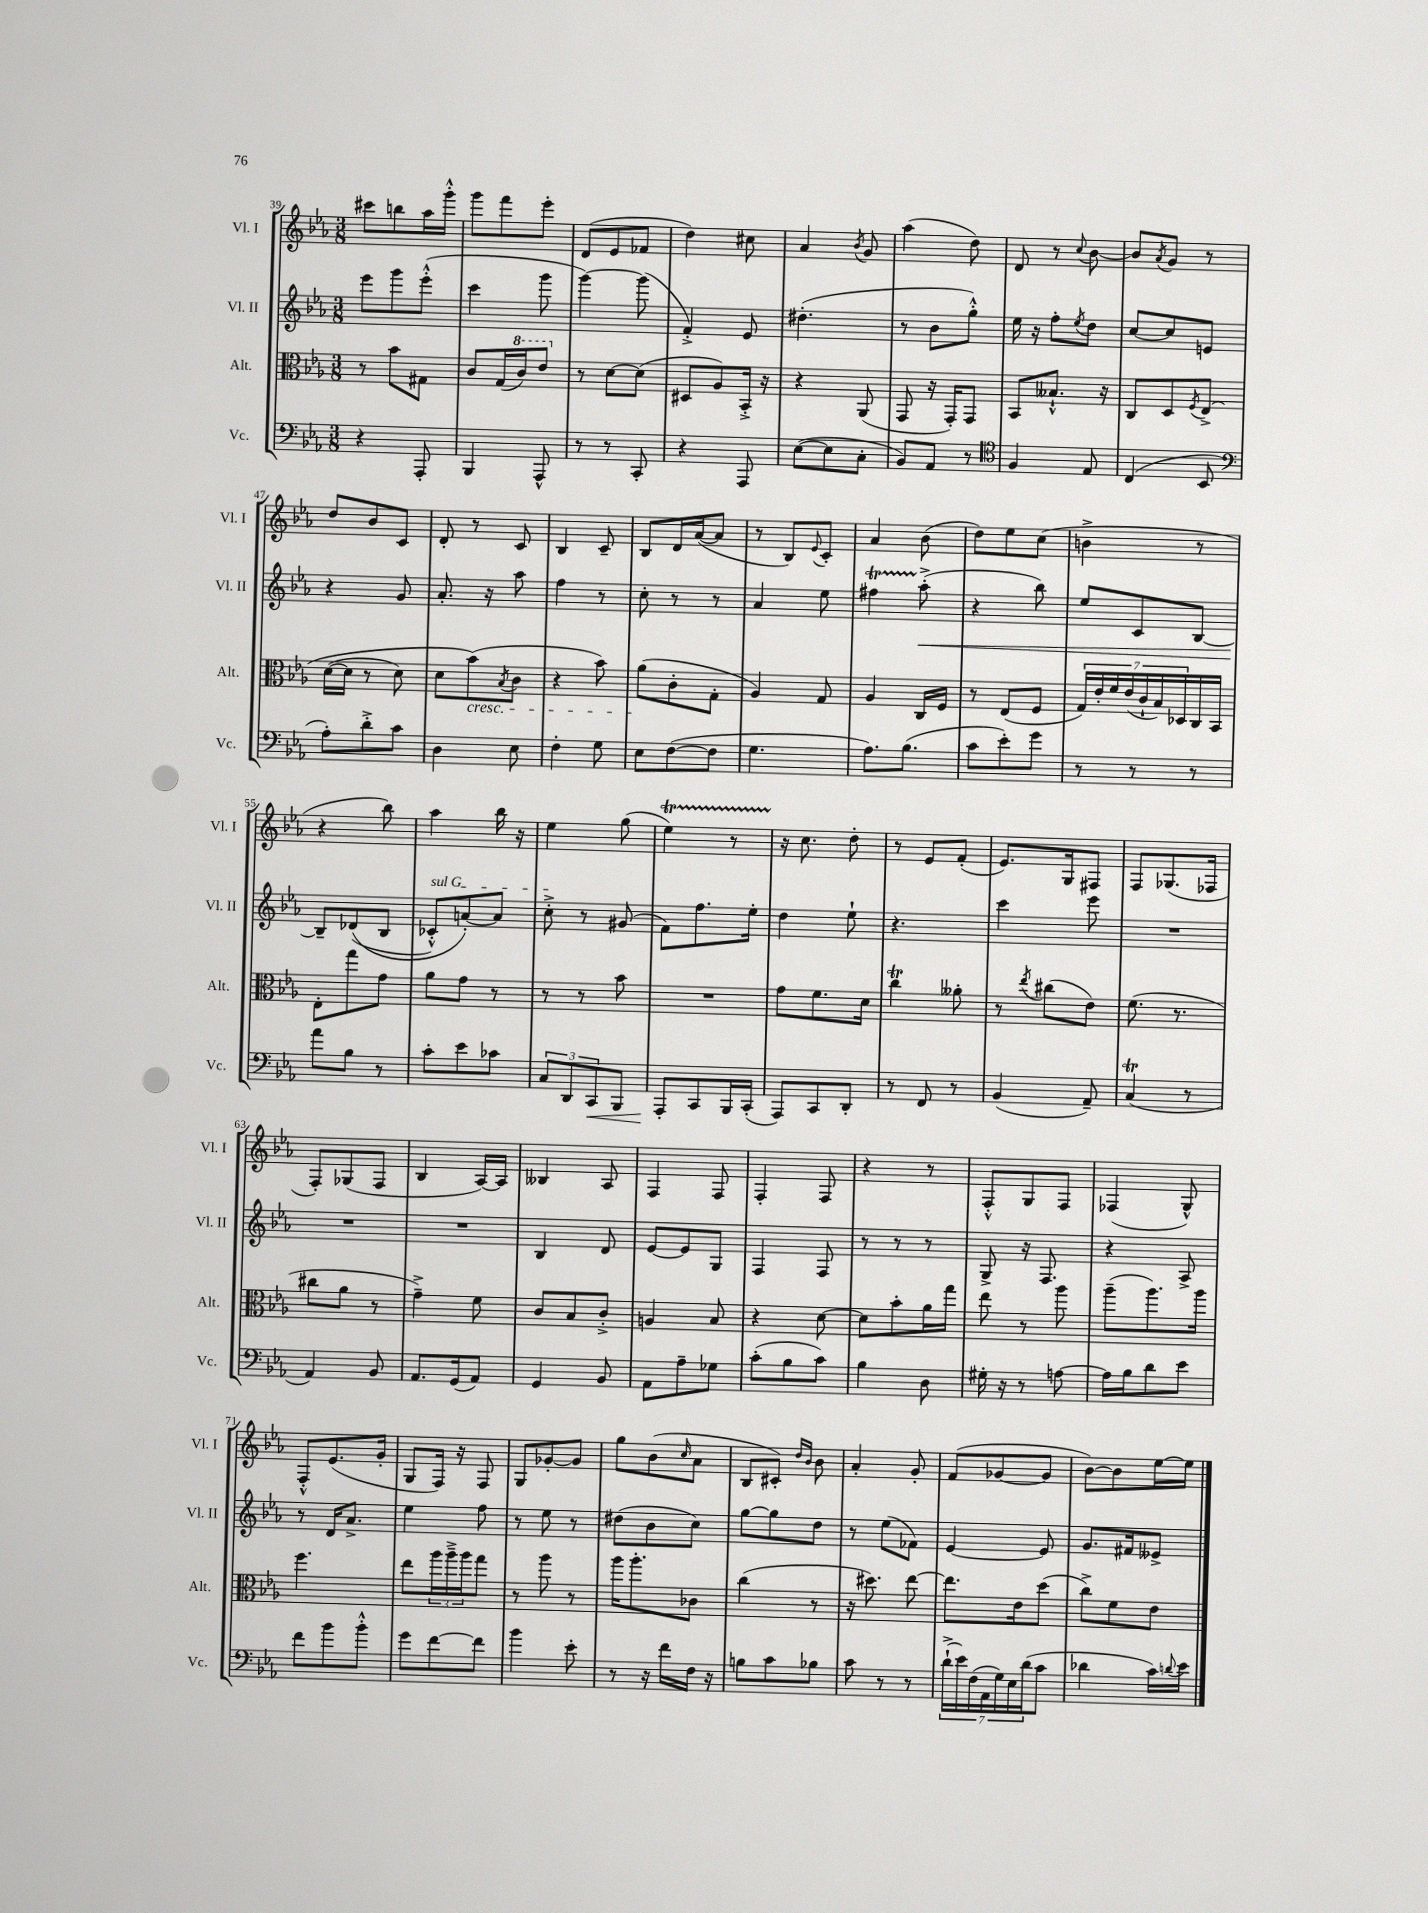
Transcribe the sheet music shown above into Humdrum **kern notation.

**kern	**dynam	**kern	**kern	**dynam	**kern
*part4	*part4	*part3	*part2	*part2	*part1
*staff4	*staff4	*staff3	*staff2	*staff2	*staff1
*I"Vc.	*	*I"Alt.	*I"Vl. II	*	*I"Vl. I
*I'Vc.	*	*I'Alt.	*I'Vl. II	*	*I'Vl. I
*clefF4	*	*clefC3	*clefG2	*	*clefG2
*k[b-e-a-]	*	*k[b-e-a-]	*k[b-e-a-]	*	*k[b-e-a-]
*M3/8	*	*M3/8	*M3/8	*	*M3/8
=39	=39	=39	=39	=39	=39
4r	.	8r	8eee-\L	.	8ccc#X\L
.	.	8b-\L	8ggg\	.	8bbn\
8AAA-'/	.	8G#X\J	(8eee-'^^\J	.	16aa-\L
.	.	.	.	.	16ggg'^^\JJ
=40	=40	=40	=40	=40	=40
4BBB-/	.	8c/L	4ccc\	.	8ggg\L
.	.	(16G/L	.	.	8fff\
*	*	*8va	*	*	*
.	.	16cc/J)	.	.	.
8AAA-^^/	.	8ee-/J	8ggg\	.	8eee-'\J
=41	=41	=41	=41	=41	=41
*	*	*X8va	*	*	*
8r	.	8r	[4ggg\)	.	(8d/L
8r	.	[8d\L	.	.	8e-/
8CC'/	.	(8d\J]	(8ggg\]	.	8f-X/J
=42	=42	=42	=42	=42	=42
4r	.	8D#X/L	4f'^/)	.	4dd\)
.	.	8A-/)	.	.	.
8AAA-/	.	16BB-'^/Jk	8e-/	.	8cc#X\
.	.	16r	.	.	.
=43	=43	=43	=43	=43	=43
([8E-\L	.	4r	(4.dd#X'\	.	4a-/
8E-\]	.	.	.	.	.
.	.	.	.	.	8qb-/
8C'\J	.	(8AA-/	.	.	8g/
=44	=44	=44	=44	=44	=44
8BB-/L)	.	8GG/	8r	.	(4aa-\
8AA-/J	.	16r	8b-\L	.	.
.	.	16GG'/KL)	.	.	.
8r	.	8GG/J	8gg'^^\J)	.	8dd\)
=45	=45	=45	=45	=45	=45
*clefC4	*	*	*	*	*
4F/	.	8BB-/L	16ee-\	.	8d/
.	.	.	16r	.	.
.	.	8.B--X`^^/J	8ff'\L	.	8r
.	.	.	8qee-/	.	8qqcc/
8E-/	.	.	8dd\J	.	[8b-\
.	.	16r	.	.	.
=46	=46	=46	=46	=46	=46
(4C/	.	8C/L	[8cc/L	.	8b-/L]
.	.	.	.	.	8qa-/
.	.	8D/	8cc/]	.	8g/J
.	.	8qF/	.	.	.
8BB-/	.	(8E-^/J	8en/J	.	8r
!!LO:LB:g=z
=47	=47	=47	=47	=47	=47
*clefF4	*	*	*	*	*
8A-'\L)	.	([16d\LL	4r	.	8dd/L
.	.	16d\JJ]	.	.	.
8d'^\	.	8r	.	.	8b-/
8c\J	.	8d\)	8g/	.	8c/J
=48	=48	=48	=48	=48	=48
4D\	.	8d\L	8.a-'/	.	8d'/
!	!	!LO:TX:b:i:t=cresc.	!	!	!
.	.	(8b-\)	.	.	8r
.	.	.	16r	.	.
.	.	8qB-/	.	.	.
8E-\	.	8c\J	8aa-\	.	8c/
=49	=49	=49	=49	=49	=49
4F'\	.	4r	4ff\	.	4B-/
8G\	.	8b-\)	8r	.	8c~/
=50	=50	=50	=50	=50	=50
8E-\L	.	(8a-\L	8cc'\	.	8B-/L
([8F\	.	8c'\	8r	.	16d/L
.	.	.	.	.	([16a-/J
8F\J]	.	8G'\J	8r	.	8a-/J]
=51	=51	=51	=51	=51	=51
4.G\	.	4A-/)	4a-/	.	8r
.	.	.	.	.	8B-/L)
.	.	.	.	.	8qqe-/
.	.	8G/	8ee-\	.	8c'/J
=52	=52	=52	=52	=52	=52
8.A-\L)	.	4A-/	4ff#Xt\	.	4a-/
(8.B-\J	.	.	.	.	.
!	!	!	!	!LO:HP:b	!
.	.	16C/LL	(8aa-'^\	<	(8b-\
.	.	16F/JJ	.	.	.
=53	=53	=53	=53	=53	=53
8c\L	.	8r	4r	.	8dd\L)
8e-'\)	.	(8E-/L	.	.	8ee-\
8g\J	.	8F/J	8bb-\)	.	(8cc\J
=54	=54	=54	=54	=54	=54
8r	.	28G/LL)	8ee-/L	.	4bn^\
.	.	28e-'/	.	.	.
.	.	28f/	.	.	.
.	.	(28e-/	.	.	.
8r	.	.	8c/	.	.
.	.	28c`/	.	.	.
.	.	28B-/)	.	.	.
.	.	28D-X/	.	.	.
8r	.	16C/	[8B-/J	.	8r
.	.	16BB-/JJ	.	.	.
!!LO:LB:g=z
=55	=55	=55	=55	=55	=55
8a-\L	.	8E-'\L	8B-~/L]	.	4r
8B-\J	.	8gg\	((8d-X/	[	.
8r	.	8g\J	8B-/J	.	8bb-\)
=56	=56	=56	=56	=56	=56
!	!	!	!LO:TX:a:i:t=sul G	!	!
8c'\L	.	8a-\L	8c-X'^^/L)	.	4aa-\
8e-\	.	8g\J	[8an'/)	.	.
8c-X\J	.	8r	8a/J]	.	16bb-\
.	.	.	.	.	16r
=57	=57	=57	=57	=57	=57
12C/L	.	8r	8cc'^\	.	4ee-\
12DD/	.	.	.	.	.
.	.	8r	8r	.	.
!	!LO:HP:b	!	!	!	!
12CC/	<	.	.	.	.
8BBB-/J	.	8b-\	(8g#X/	.	(8gg\
=58	=58	=58	=58	=58	=58
8AAA-'/L	.	4.r	8f\L)	.	4ee-T\)
8CC/	[	.	8.ff\	.	.
16BBB-/L	.	.	.	.	8r
(16CC'/JJ	.	.	16ee-'\Jk	.	.
=59	=59	=59	=59	=59	=59
8AAA-/L)	.	8g\L	4dd\	.	16r
.	.	.	.	.	8.cc\
8CC/	.	8.f\	.	.	.
8DD'/J	.	.	8ee-`\	.	8dd'\
.	.	16d\Jk	.	.	.
=60	=60	=60	=60	=60	=60
8r	.	4ccT\	4.r	.	8r
8FF/	.	.	.	.	8e-/L
8r	.	8a--X'\	.	.	(8f'/J
=61	=61	=61	=61	=61	=61
(4BB-/	.	8r	4ccc\	.	8.e-/L)
.	.	8qee-/	.	.	.
.	.	(8cc#X\L	.	.	.
.	.	.	.	.	16G/k
8AA-~/)	.	8e-\J)	8eee-\	.	8F#X/J
=62	=62	=62	=62	=62	=62
(4CT/	.	(8.f\	4.r	.	8F/L
.	.	.	.	.	(8.G-X/
.	.	8.r	.	.	.
8r	.	.	.	.	.
.	.	.	.	.	16F-X/Jk
!!LO:LB:g=z
=63	=63	=63	=63	=63	=63
4AA-/)	.	8cc#X\L	4.r	.	8F'/L)
.	.	8a-\J	.	.	(8G-X/
8BB-/	.	8r	.	.	8F/J
=64	=64	=64	=64	=64	=64
8.AA-/L	.	4g~^\)	4.r	.	4B-/
(16GG/k	.	.	.	.	.
8AA-/J)	.	8f\	.	.	[16A-/LL)
.	.	.	.	.	16A-/JJ]
=65	=65	=65	=65	=65	=65
4GG/	.	8c/L	4B-/	.	4B--X/
.	.	8B-/	.	.	.
8BB-/	.	8c'^/J	8d/	.	8A-/
=66	=66	=66	=66	=66	=66
8AA-\L	.	4An/	[8e-/L	.	4F/
8A-~\	.	.	8e-/]	.	.
8G-X\J	.	8B-/	8G/J	.	8F/
=67	=67	=67	=67	=67	=67
(8c'\L	.	4r	4F/	.	4F'/
8B-\	.	.	.	.	.
8c\J)	.	[8d\	8F/	.	8F/
=68	=68	=68	=68	=68	=68
4B-\	.	8d\L]	8r	.	4r
.	.	8b-'\	8r	.	.
8D\	.	16a-\L	8r	.	8r
.	.	16gg\JJ	.	.	.
=69	=69	=69	=69	=69	=69
16G#X'\	.	8ee-\	8G^/	.	8F'^^/L
16r	.	.	.	.	.
8r	.	8r	16r	.	8G/
.	.	.	8.F/	.	.
[8An\	.	8aa-\	.	.	8F/J
=70	=70	=70	=70	=70	=70
16A\LL]	.	(8aa-~\L	4r	.	(4F-X/
16B-\J	.	.	.	.	.
8d\	.	8.aa-\)	.	.	.
8e-\J	.	.	8A-^/	.	8G^^/)
.	.	16aa-\Jk	.	.	.
!!LO:LB:g=z
=71	=71	=71	=71	=71	=71
8f\L	.	4.ff\	8r	.	8F'^^/L
8b-\	.	.	16d/KL	.	(8.e-/
.	.	.	8.a-^/J	.	.
8b-'^^\J	.	.	.	.	.
.	.	.	.	.	16g'/Jk
=72	=72	=72	=72	=72	=72
8g\L	.	8ee-\L	4ee-\	.	8G/L
[8f\	.	24aa-\L	.	.	16F/Jk)
.	.	24aa-~^\	.	.	.
.	.	.	.	.	16r
.	.	24aa-\J	.	.	.
8f\J]	.	8gg\J	8ff\	.	8F/
=73	=73	=73	=73	=73	=73
4b-\	.	8r	8r	.	8G/L
.	.	8aa-\	8ee-\	.	[8g-X'/
8e-'\	.	8r	8r	.	8g-/J]
=74	=74	=74	=74	=74	=74
8r	.	16aa-\KL	(8dd#X\L	.	8gg\L
.	.	8.aa-'\	.	.	.
16r	.	.	8b-\	.	(8b-\
16f\LL	.	.	.	.	.
.	.	.	.	.	16qqcc/
16F\JJ	.	8c-X\J	8cc\J)	.	8a-\J
16r	.	.	.	.	.
=75	=75	=75	=75	=75	=75
8Bn\L	.	(4cc\	[8gg\L	.	8B-/L
8c\	.	.	8gg\]	.	8c#X'/J)
.	.	.	.	.	16qqdd/LL
.	.	.	.	.	16qqb-/JJ
8B-X\J	.	8r	8dd\J	.	8b-\
=76	=76	=76	=76	=76	=76
8c\	.	16r	8r	.	4a-'/
.	.	8.dd#X\)	.	.	.
8r	.	.	(8ee-\L	.	.
8r	.	[8ee-\	8f-X\J)	.	8g'/
=77	=77	=77	=77	=77	=77
(28d`^\LL	.	8.ee-\L]	[4e-/	.	(8f/L
28e-\)	.	.	.	.	.
(28F\	.	.	.	.	.
28AA-\	.	.	.	.	.
.	.	.	.	.	[8g-X/
28G\)	.	.	.	.	.
28E-\	.	.	.	.	.
.	.	16e-\k	.	.	.
(28d\J	.	.	.	.	.
8c\J	.	(8dd\J	8e-/]	.	8g-/J]
=78	=78	=78	=78	=78	=78
4d-X\	.	8cc^\L)	8.g/L	.	[8b-\L)
.	.	8f\	.	.	8b-\]
.	.	.	16f#X/k	.	.
16c\LL)	.	8e-\J	8e--X^/J	.	[16ee-\L
8qqdn/	.	.	.	.	.
16e-\JJ	.	.	.	.	16ee-\JJ]
==	==	==	==	==	==
*-	*-	*-	*-	*-	*-
